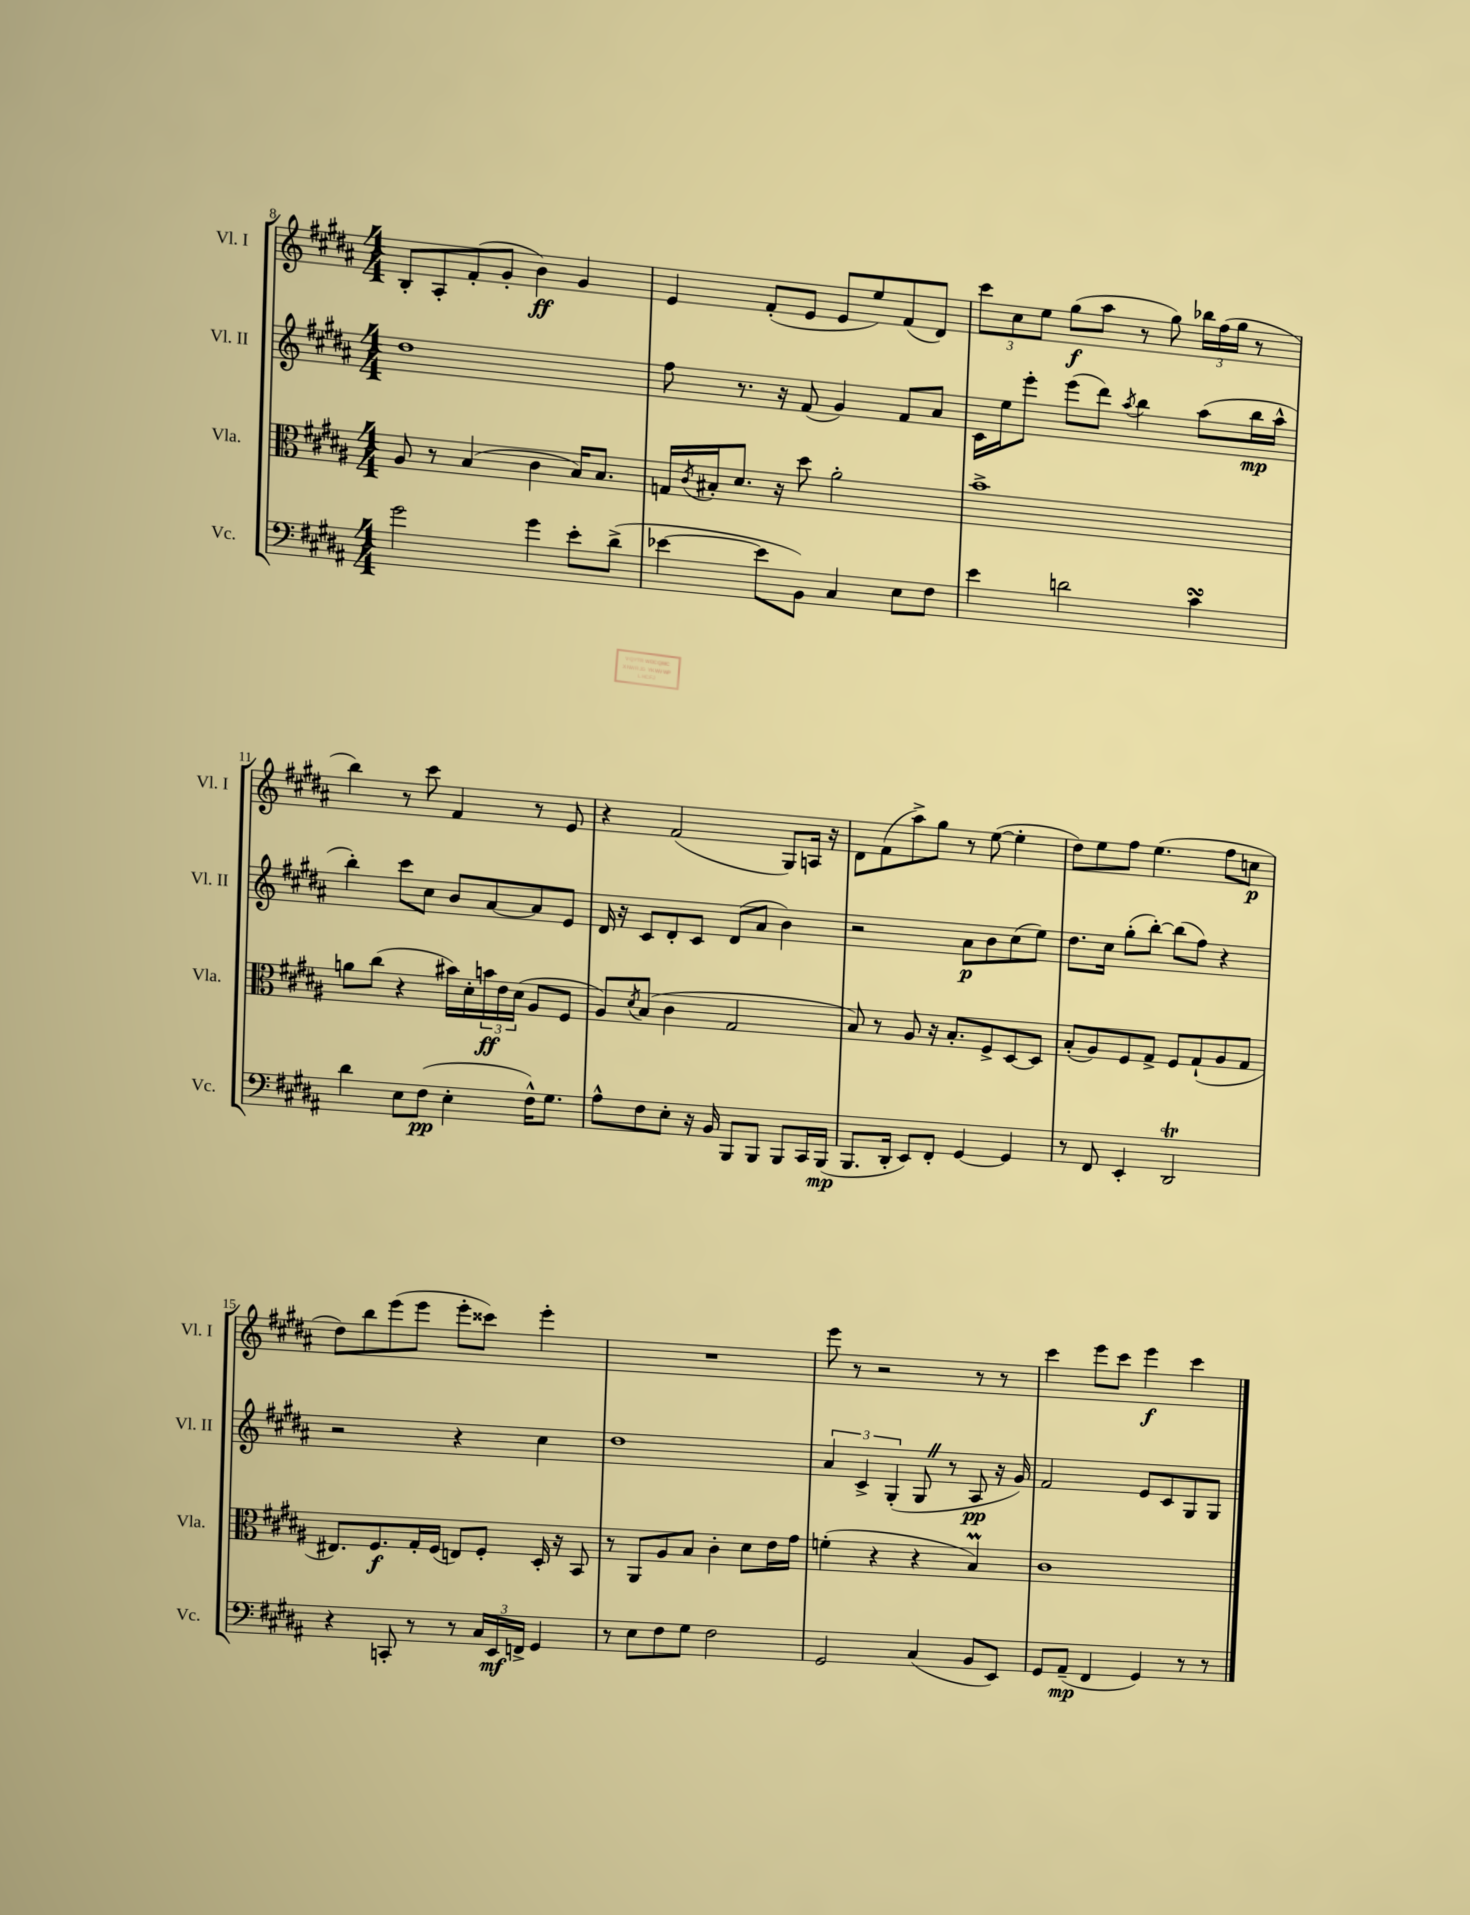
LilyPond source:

<<
\new StaffGroup <<
\new Staff = "s0" \with { instrumentName = "Vl. I" shortInstrumentName = "Vl. I" } {
    \clef treble \key b \major \numericTimeSignature \time 4/4
    b8-. ais8-. fis'8-.( gis'8-. b'4\ff) gis'4 |
    e'4 fis'8-.( e'8 e'8 e''8) fis'8( dis'8) |
    \tuplet 3/2 { cis'''8 cis''8 e''8 } gis''8\f( ais''8 r8 gis''8) \tuplet 3/2 { bes''16 fis''16( gis''16 } r8 |
    b''4) r8 cis'''8 fis'4 r8 e'8 |
    r4 fis'2( gis8) a16 r16 |
    dis'8 fis'8( ais''8->) gis''8 r8 e''8~( e''4-. |
    dis''8) e''8 fis''8 e''4.( fis''8 c''8\p |
    dis''8) b''8 e'''8( e'''8 e'''8-. cisis'''8) e'''4-. |
    R1 |
    e'''8 r8 r2 r8 r8 |
    cis'''4 e'''8 cis'''8 e'''4\f cis'''4 \bar "|." |
}
\new Staff = "s1" \with { instrumentName = "Vl. II" shortInstrumentName = "Vl. II" } {
    \clef treble \key b \major \numericTimeSignature \time 4/4
    dis''1 |
    fis''8 r8. r16 fis'8( gis'4) fis'8 ais'8 |
    cis'16 e''16 e'''8-. e'''8( dis'''8) \acciaccatura { ais''8 } b''4 ais''8( b''16\mp ais''16-^ |
    b''4-.) cis'''8 cis''8 b'8 ais'8~ ais'8 e'8 |
    dis'16 r16 cis'8 dis'8-. cis'8 dis'8( ais'8 b'4) |
    r2 ais'8\p b'8 cis''8( e''8) |
    dis''8. cis''16 gis''8-.( b''8~-.) b''8( fis''8) r4 |
    r2 r4 cis''4 |
    dis''1 |
    \tuplet 3/2 { ais'4 cis'4-> gis4-.( } gis8 \once \override BreathingSign.text = \markup { \musicglyph "scripts.caesura.straight" } \breathe r8 ais8\pp r16 gis'16) |
    fis'2 e'8 cis'8 gis8 gis8 \bar "|." |
}
\new Staff = "s2" \with { instrumentName = "Vla." shortInstrumentName = "Vla." } {
    \clef alto \key b \major \numericTimeSignature \time 4/4
    ais8 r8 b4( cis'4 b16) b8. |
    g16 \acciaccatura { cis'8 } bis16-. dis'8. r16 dis''8 ais'2-. |
    b'1-> |
    a'8 cis''8( r4 bis'16) dis'16-. \tuplet 3/2 { b'16\ff e'16 dis'16( } ais8 fis8 |
    ais8) \acciaccatura { dis'8 } b8( cis'4 gis2 |
    b8) r8 ais8 r16 b8.-. fis8-> dis8~ dis8 |
    b8-.( ais8) fis8 gis8-> fis8 gis8-!( ais8 gis8 |
    eis8.) fis8.\f gis16-. fis16( e8) fis8-. dis16-. r16 b,8 |
    r8 ais,8 ais8 b8 cis'4-. dis'8 e'16 gis'16 |
    f'4-.( r4 r4 b4\prall) |
    cis'1 \bar "|." |
}
\new Staff = "s3" \with { instrumentName = "Vc." shortInstrumentName = "Vc." } {
    \clef bass \key b \major \numericTimeSignature \time 4/4
    gis'2 gis'4 e'8-. dis'8->( |
    ees'4~ ees'8 b,8) cis4 e8 fis8 |
    e'4 d'2 cis'4\turn |
    dis'4 e8 fis8\pp( e4-. fis16-^) gis8. |
    ais8-^ fis8 e8-. r16 b,16 b,,8 b,,8 b,,8 cis,16 b,,16\mp( |
    b,,8. dis,16-. e,8) fis,8-. gis,4~ gis,4 |
    r8 fis,8 e,4-. dis,2\trill |
    r4 c,8-. r8 r8 \tuplet 3/2 { cis16 e,16\mf f,16-> } gis,4 |
    r8 e8 fis8 gis8 fis2 |
    gis,2 cis4( b,8 e,8) |
    gis,8 ais,8--\mp( fis,4 gis,4) r8 r8 \bar "|." |
}
>>
>>
\layout { \context { \Score currentBarNumber = #8 } }
